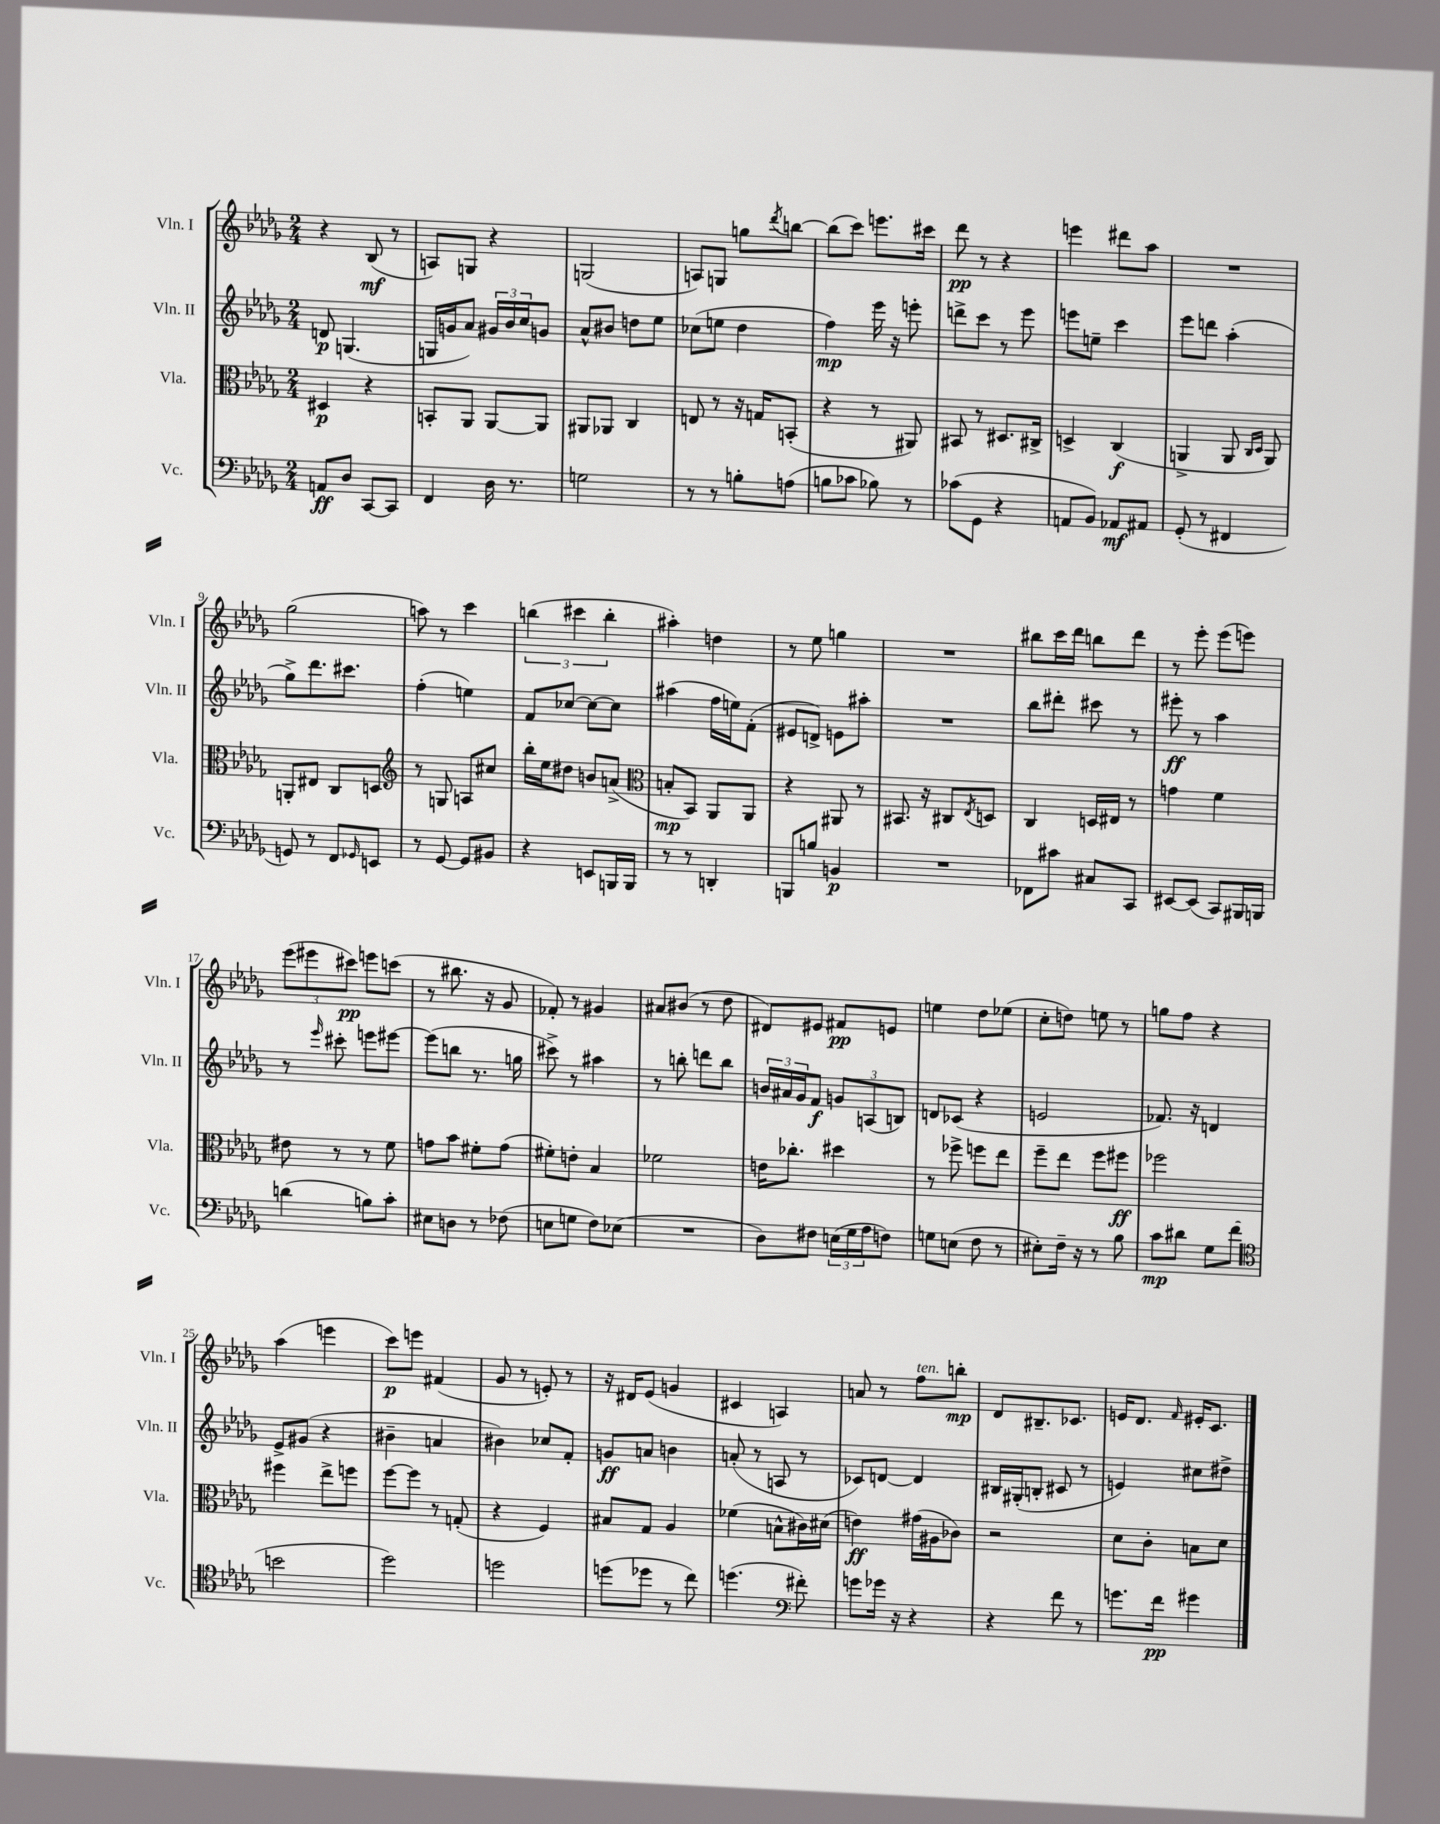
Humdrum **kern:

**kern	**dynam	**kern	**dynam	**kern	**dynam	**kern	**dynam
*part4	*part4	*part3	*part3	*part2	*part2	*part1	*part1
*staff4	*staff4	*staff3	*staff3	*staff2	*staff2	*staff1	*staff1
*I"Vc.	*	*I"Vla.	*	*I"Vln. II	*	*I"Vln. I	*
*I'Vc.	*	*I'Vla.	*	*I'Vln. II	*	*I'Vln. I	*
*clefF4	*	*clefC3	*	*clefG2	*	*clefG2	*
*k[b-e-a-d-g-]	*	*k[b-e-a-d-g-]	*	*k[b-e-a-d-g-]	*	*k[b-e-a-d-g-]	*
*M2/4	*	*M2/4	*	*M2/4	*	*M2/4	*
=1	=1	=1	=1	=1	=1	=1	=1
8AAn/L	ff	4D#X/	p	8dn/	p	4r	.
8D-/J	.	.	.	(4.Gn/	.	.	.
[8CC/L	.	4r	.	.	.	(8B-/	mf
8CC/J]	.	.	.	.	.	8r	.
=2	=2	=2	=2	=2	=2	=2	=2
4FF/	.	8BBn'/L	.	16Gn/LL	.	8An/L)	.
.	.	.	.	16gn/J	.	.	.
.	.	8AA-/J	.	8a-/J)	.	8Gn/J	.
16D-\	.	[8AA-/L	.	24g#X/LL	.	4r	.
.	.	.	.	24b-/	.	.	.
8.r	.	.	.	.	.	.	.
.	.	.	.	24cc/J	.	.	.
.	.	8AA-/J]	.	8gn/J	.	.	.
=3	=3	=3	=3	=3	=3	=3	=3
2Gn\	.	8AA#X/L	.	8a-^^/L	.	(2Gn/	.
.	.	8AA-X/J	.	8b#X/J	.	.	.
.	.	4C/	.	8ddn\L	.	.	.
.	.	.	.	8ee-\J	.	.	.
=4	=4	=4	=4	=4	=4	=4	=4
8r	.	8En/	.	(8cc-X\L	.	8An/L)	.
8r	.	8r	.	8een\J	.	8Gn/J	.
8Bn'\L	.	16r	.	4dd-\	.	8ggn\L	.
.	.	16Gn/KL	.	.	.	.	.
.	.	.	.	.	.	8qddd-/	.
(8An\J	.	(8BBn'/J	.	.	.	[8bbn\J	.
=5	=5	=5	=5	=5	=5	=5	=5
8Bn\L	.	4r	.	4ff\)	mp	(8bb\L]	.
8c-X\J	.	.	.	.	.	8ccc\J)	.
8B-X\)	.	8r	.	16eee-\	.	8.eeen\L	.
.	.	.	.	16r	.	.	.
8r	.	8AA#X/)	.	8eeen'\	.	.	.
.	.	.	.	.	.	16ccc#X\Jk	.
=6	=6	=6	=6	=6	=6	=6	=6
(8c-X\L	.	8BB#X/	.	8dddn^\L	.	8ddd-\	pp
8GG-\J	.	8r	.	8ccc\J	.	8r	.
4r	.	8.D#X/L	.	8r	.	4r	.
.	.	.	.	8eee-\	.	.	.
.	.	16C#X^/Jk	.	.	.	.	.
=7	=7	=7	=7	=7	=7	=7	=7
8AAn/L	.	4Dn^/	.	8eeen\L	.	4eeen\	.
8BB-/J)	.	.	.	8een~\J	.	.	.
8AA-X/L	mf	(4C/	f	4ccc\	.	8ddd#X\L	.
8AA#X/J	.	.	.	.	.	8aa-\J	.
=8	=8	=8	=8	=8	=8	=8	=8
(8GG-'/	.	4AAn^/	.	8eee-\L	.	2r	.
8r	.	.	.	8dddn\J	.	.	.
4FF#X/	.	8AA/	.	(4aa-'\	.	.	.
.	.	16qqC/LL	.	.	.	.	.
.	.	16qqD-/JJ	.	.	.	.	.
.	.	8AA/)	.	.	.	.	.
!!LO:LB:g=z
=9	=9	=9	=9	=9	=9	=9	=9
8GGn/)	.	8AAn'/L	.	8gg-^\L)	.	(2gg-\	.
8r	.	8E#X/J	.	8.ddd-\	.	.	.
8FF/L	.	8C/L	.	.	.	.	.
.	.	.	.	8.ccc#X\J	.	.	.
16qqGG-X/	.	.	.	.	.	.	.
8EEn/J	.	8Dn/J	.	.	.	.	.
=10	=10	=10	=10	=10	=10	=10	=10
*	*	*clefG2	*	*	*	*	*
8r	.	8r	.	(4ff'\	.	8aan\)	.
[8GG-/	.	8Gn/	.	.	.	8r	.
8GG-/L]	.	8An/L	.	4een\)	.	4ccc\	.
8BB#X/J	.	8cc#X/J	.	.	.	.	.
=11	=11	=11	=11	=11	=11	=11	=11
4r	.	16bb-'\LL	.	8f/L	.	(6bbn\	.
.	.	16ee-\J	.	.	.	.	.
.	.	8dd#X\J	.	[8cc-X/J	.	.	.
.	.	.	.	.	.	6ccc#X\	.
8EEn/L	.	8bn/L	.	8cc-\L_	.	.	.
.	.	.	.	.	.	6bb'\	.
16BBBn/L	.	(8an^/J	.	8cc-\J]	.	.	.
16BBB/JJ	.	.	.	.	.	.	.
=12	=12	=12	=12	=12	=12	=12	=12
*	*	*clefC3	*	*	*	*	*
8r	.	8Bn'/L	mp	(4aa#X\	.	4aa#X'\)	.
8r	.	8BB-/J)	.	.	.	.	.
4DDn'/	.	8AA-/L	.	16ff\LL	.	4ddn\	.
.	.	.	.	16een\J)	.	.	.
.	.	8AA-/J	.	(8f'\J	.	.	.
=13	=13	=13	=13	=13	=13	=13	=13
8BBBn/L	.	4r	.	8e#X/L	.	8r	.
8Bn/J	.	.	.	8dn^/J)	.	8ee-\	.
4BBn/	p	8AA#X/	.	8en\L	.	4ggn\	.
.	.	8r	.	8aa#X'\J	.	.	.
=14	=14	=14	=14	=14	=14	=14	=14
2r	.	8.BB#X/	.	2r	.	2r	.
.	.	16r	.	.	.	.	.
.	.	8C#X/L	.	.	.	.	.
.	.	8qE-/	.	.	.	.	.
.	.	8Dn/J	.	.	.	.	.
=15	=15	=15	=15	=15	=15	=15	=15
8FF-X\L	.	4C/	.	8bb-\L	.	8bb#X\L	.
8c#X\J	.	.	.	8ddd#X'\J	.	16ccc\L	.
.	.	.	.	.	.	16ddd-\JJ	.
8C#X/L	.	16Dn/LL	.	8ccc#X\	.	8bbn\L	.
.	.	16E#X/JJ	.	.	.	.	.
8CC/J	.	8r	.	8r	.	8ddd-\J	.
=16	=16	=16	=16	=16	=16	=16	=16
[8EE#X/L	.	4gn\	.	8eee#X'\	ff	8r	.
(8EE#/J]	.	.	.	8r	.	8eee-'\	.
8CC/L)	.	4f\	.	4aa-\	.	(8eee-\L	.
16BBB#X/L	.	.	.	.	.	8eeen\J)	.
16BBBn/JJ	.	.	.	.	.	.	.
!!LO:LB:g=z
=17	=17	=17	=17	=17	=17	=17	=17
(4dn\	.	8e#X\	.	8r	.	(12eee-\L	.
.	.	.	.	.	.	12eee#X\	.
.	.	.	.	16qqeee-/	.	.	.
.	.	8r	.	8ccc#X'\	.	.	.
.	.	.	.	.	.	12ccc#X\J)	pp
8Bn\L)	.	8r	.	8eeen\L	.	8eeen\L	.
8c'\J	.	8f\	.	[8eee#X\J	.	(8cccn\J	.
=18	=18	=18	=18	=18	=18	=18	=18
8E#X\L	.	8gn\L	.	(8eee#\L]	.	8r	.
8Dn\J	.	8b-\J	.	8bbn\J	.	8.bb#X\	.
8r	.	8f#X'\L	.	8.r	.	.	.
.	.	.	.	.	.	16r	.
(8F-X\	.	(8g\J	.	.	.	8g-/	.
.	.	.	.	16ggn\	.	.	.
=19	=19	=19	=19	=19	=19	=19	=19
8En\L	.	8f#X'\L)	.	8ccc#X^\)	.	8f-X'/)	.
8Gn\J	.	8en'\J	.	8r	.	8r	.
8F\L)	.	4B-/	.	4aa#X\	.	4g#X/	.
(8E-X\J	.	.	.	.	.	.	.
=20	=20	=20	=20	=20	=20	=20	=20
2r	.	2f-X\	.	8r	.	8a#X/L	.
.	.	.	.	8bbn'\	.	(8b#X/J	.
.	.	.	.	8dddn\L	.	8r	.
.	.	.	.	8bb\J	.	8dd-\	.
=21	=21	=21	=21	=21	=21	=21	=21
8D-\L)	.	16en\KL	.	24bn/LL	.	8d#X/L)	.
.	.	.	.	24a#X/	.	.	.
.	.	8.cc-X'\J	.	.	.	.	.
.	.	.	.	24g-/J	.	.	.
8F#X\J	.	.	.	8f/J	f	8e#X/J	.
(24En\LL	.	4dd#X\	.	12gn/L	.	8f#X/L	pp
24G-\	.	.	.	.	.	.	.
24A-\J	.	.	.	(12An/	.	.	.
8Fn\J)	.	.	.	.	.	8en/J	.
.	.	.	.	12Bn/J)	.	.	.
=22	=22	=22	=22	=22	=22	=22	=22
8Gn\L	.	8r	.	8dn/L	.	4een\	.
(8En\J	.	8ff-X^\	.	(8c-X/J	.	.	.
8F\	.	8ffn\L	.	4r	.	8dd-\L	.
8r	.	8ee-\J	.	.	.	(8ee-X\J	.
=23	=23	=23	=23	=23	=23	=23	=23
8E#X'\L)	.	8ff~\L	.	2en/	.	8cc'\L	.
16F~\Jk	.	8ee-\J	.	.	.	8ddn\J)	.
16r	.	.	.	.	.	.	.
8r	.	8ff\L	.	.	.	8een\	.
8B-\	.	8ff#X\J	ff	.	.	8r	.
=24	=24	=24	=24	=24	=24	=24	=24
8c\L	mp	2ff-X\	.	8.f-X/)	.	8ggn\L	.
8d#X\J	.	.	.	.	.	8ff\J	.
.	.	.	.	16r	.	.	.
8G-\L	.	.	.	4dn/	.	4r	.
(8f\J	.	.	.	.	.	.	.
!!LO:LB:g=z
=25	=25	=25	=25	=25	=25	=25	=25
*clefC4	*	*	*	*	*	*	*
2bn\	.	4ff#X\	.	8e-^/L	.	(4aa-\	.
.	.	.	.	(8g#X/J	.	.	.
.	.	8ee-^\L	.	4r	.	4eeen\	.
.	.	8ffn\J	.	.	.	.	.
=26	=26	=26	=26	=26	=26	=26	=26
2dd-\)	.	[8ff\L	.	4b#X~\	.	8ccc\L)	p
.	.	8ff\J]	.	.	.	8eeen\J	.
.	.	8r	.	4an/	.	(4f#X/	.
.	.	(8Gn'/	.	.	.	.	.
=27	=27	=27	=27	=27	=27	=27	=27
2ddn\	.	4r	.	4b#X\)	.	8g-/	.
.	.	.	.	.	.	8r	.
.	.	4F/)	.	8cc-X/L	.	8en'/)	.
.	.	.	.	8f'/J	.	8r	.
=28	=28	=28	=28	=28	=28	=28	=28
(8ddn\L	.	8B#X/L	.	8gn/L	ff	16r	.
.	.	.	.	.	.	16d#X/KL	.
8dd-X\J	.	8G-/J	.	8an/J	.	(8e-/J	.
8r	.	4A-/	.	4bn\	.	4gn/	.
8cc\)	.	.	.	.	.	.	.
=29	=29	=29	=29	=29	=29	=29	=29
(4.ddn\	.	(4f-X\	.	(8an'/	.	4c#X/	.
.	.	.	.	8r	.	.	.
.	.	8Bn^^\L	.	8An/	.	4An/)	.
*clefF4	*	*	*	*	*	*	*
8f#X'\)	.	16c#X\L)	.	8r	.	.	.
.	.	(16d#X\JJ	.	.	.	.	.
=30	=30	=30	=30	=30	=30	=30	=30
8gn\L	.	4en\)	ff	8c-X/L)	.	8an/	.
16g-X\Jk	.	.	.	[8dn/J	.	8r	.
16r	.	.	.	.	.	.	.
!	!	!	!	!	!	!LO:TX:a:i:t=ten.	!
4r	.	(16g#X\LL	.	4d/]	.	8ff\L	.
.	.	16A#X\J	.	.	.	.	.
.	.	8c-X\J)	.	.	.	8bbn'\J	mp
=31	=31	=31	=31	=31	=31	=31	=31
4r	.	2r	.	16B#X/LL	.	8d-/L	.
.	.	.	.	(16G#X'/J	.	.	.
.	.	.	.	8Bn'/J	.	8.B#X~/	.
8f\	.	.	.	8c#X/	.	.	.
.	.	.	.	.	.	8.c-X/J	.
8r	.	.	.	8r	.	.	.
=32	=32	=32	=32	=32	=32	=32	=32
8.gn\L	.	8d-\L	.	4en/)	.	16en/KL	.
.	.	.	.	.	.	8.d-/J	.
.	.	8c'\J	.	.	.	.	.
16f\Jk	pp	.	.	.	.	.	.
.	.	.	.	.	.	16qqf/	.
4g#X\	.	8Bn\L	.	8cc#X\L	.	16e#X'/KL	.
.	.	.	.	.	.	8.c/J	.
.	.	8d-\J	.	8dd#X^\J	.	.	.
==	==	==	==	==	==	==	==
*-	*-	*-	*-	*-	*-	*-	*-
